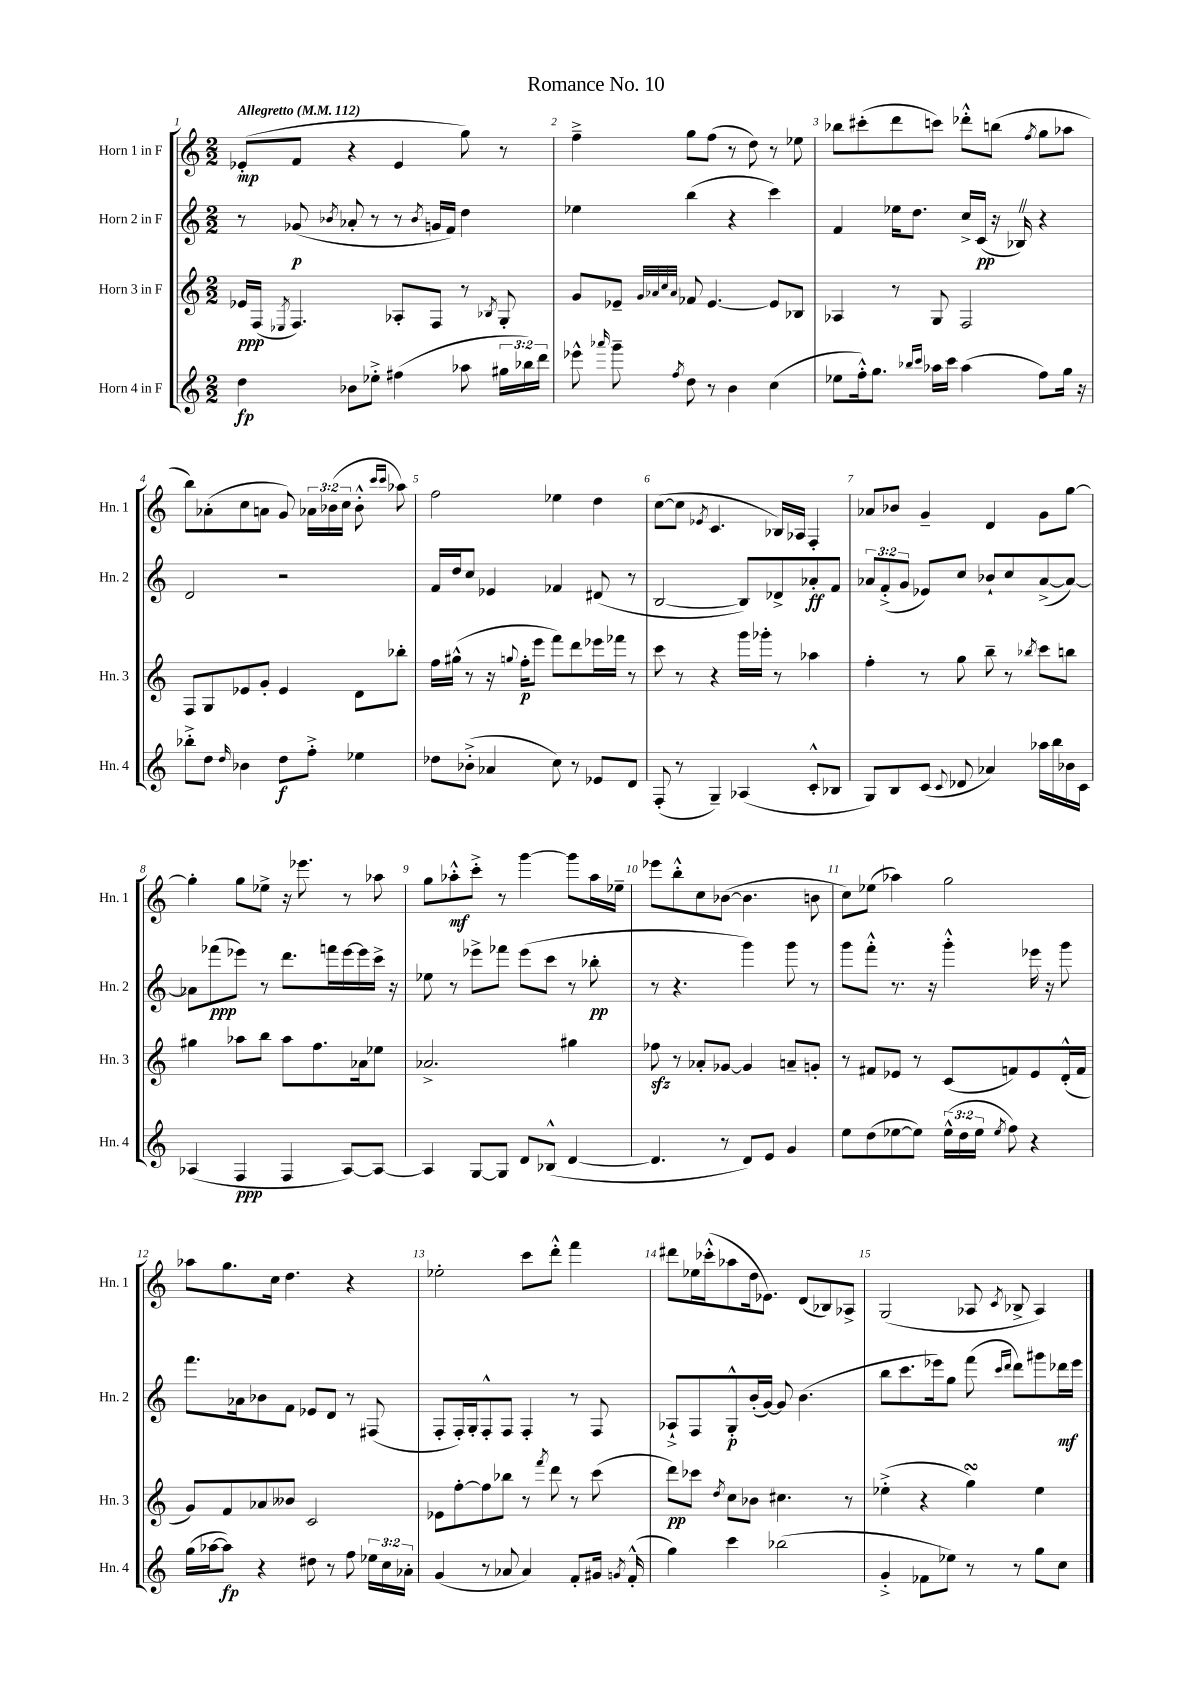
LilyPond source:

\header { title = "Romance No. 10" }
<<
\new StaffGroup <<
\new Staff = "s0" \with { instrumentName = "Horn 1 in F" shortInstrumentName = "Hn. 1" } {
    \clef treble \key c \major \numericTimeSignature \time 2/2 \override Staff.TupletNumber.text = #tuplet-number::calc-fraction-text \tempo "Allegretto" 4 = 112
    \autoBeamOff ees'8[-.\mp( f'8] r4 ees'4 g''8) r8 |
    f''4---> g''8[ f''8]( r8 d''8) r8 ees''8 |
    bes''8[ cis'''8-.( d'''8 c'''8]) des'''8[-.-^ b''8]( \acciaccatura { f''8 } g''8[ aes''8] |
    b''8[) aes'8-.( c''8 a'8] g'8) \tuplet 3/2 { aes'16[ bes'16( c''16] } bes'8-.-^ \grace { c'''16[ c'''16] } aes''8) |
    f''2 ees''4 d''4 |
    c''8[~( c''8] \acciaccatura { ees'8 } c'4. bes16[) aes16] f4-. |
    aes'8[ bes'8] g'4-- d'4 g'8[ g''8]~ |
    g''4-. g''8[ ees''8]-> r16 ees'''8. r8 aes''8 |
    g''8[ aes''8-.-^\mf c'''8]-.-> r8 g'''4~ g'''8[ aes''16 ees''16]-- |
    ees'''8[ b''8-.-^ c''8 bes'8]~( bes'4. b'8 |
    c''8[) ees''8]( aes''4) g''2 |
    aes''8[ g''8. c''16] d''4. r4 |
    ees''2-. c'''8[ d'''8]-.-^ f'''4 |
    dis'''8[ ees''16 ces'''16-.-^( aes''8 d''16 ees'8.]) d'8[( bes8) aes8]-> |
    g2( aes8 \acciaccatura { c'8 } bes8-> aes4) \bar "|." |
}
\new Staff = "s1" \with { instrumentName = "Horn 2 in F" shortInstrumentName = "Hn. 2" } {
    \clef treble \key c \major \numericTimeSignature \time 2/2 \override Staff.TupletNumber.text = #tuplet-number::calc-fraction-text
    \autoBeamOff r8 ges'8\p( \acciaccatura { bes'8 } aes'8-. r8 r8 \acciaccatura { bes'8 } g'16[ f'16]) d''4 |
    ees''4 b''4( r4 c'''4) |
    f'4 ees''16[ d''8.] c''16[-> c'16]\pp( r16 bes16) \once \override BreathingSign.text = \markup { \musicglyph "scripts.caesura.straight" } \breathe r4 |
    d'2 r2 |
    f'16[ d''16 c''8] ees'4 fes'4 dis'8( r8 |
    b2~ b8[) des'8-> aes'8-.\ff f'8] |
    \tuplet 3/2 { aes'8[ f'8-.->( g'8] } ees'8[) c''8] bes'8[-! c''8 aes'8~->( aes'8]~) |
    aes'8[ fes'''8\ppp( ees'''8]) r8 d'''8.[ f'''16 ees'''16~ ees'''16 c'''16]-> r16 |
    ees''8 r8 ees'''8[-> fes'''8] ees'''8[( c'''8] r8 bes''8-.\pp |
    r8 r4. g'''4) g'''8 r8 |
    g'''8[ f'''8]-.-^ r8. r16 g'''4-.-^ ees'''16 r16 g'''8 |
    f'''8.[ aes'16 bes'8 f'8] ees'8[ d'8] r8 fis8( |
    f8[-. f16-.) g16-. f8-.-^ f8] f4-. r8 f8 |
    aes8[-!-> f8 g8-.-^\p b'16-.( g'16]~) g'8 b'4.( |
    b''8[ c'''8. ees'''16) g''8] f'''8( \grace { c'''16[ d'''16] } d'''8[) gis'''8 des'''16\mf ees'''16] \bar "|." |
}
\new Staff = "s2" \with { instrumentName = "Horn 3 in F" shortInstrumentName = "Hn. 3" } {
    \clef treble \key c \major \numericTimeSignature \time 2/2
    \autoBeamOff ees'16[\ppp f16]( \acciaccatura { ees8 } f4.) aes8[-. f8] r8 \acciaccatura { bes8 } g8-. |
    g'8[ ees'8]-- \grace { g'32[ aes'32 c''32 aes'32] } fes'8 ees'4.~ ees'8[ bes8] |
    aes4 r8 g8 f2 |
    f8[ g8 ees'8 g'8]-. ees'4 d'8[ bes''8]-. |
    f''16[ gis''16]-^( r8 r16 \appoggiatura { g''8 } f''16[-.\p e'''8] f'''8[) d'''8 ees'''16 fes'''16] r8 |
    c'''8 r8 r4 g'''16[ ges'''16]-. r8 aes''4 |
    f''4-. r8 g''8 b''8-- r8 \acciaccatura { bes''8 } c'''8[ b''8] |
    gis''4 aes''8[ b''8] aes''8[ f''8. aes'16 ees''8] |
    aes'2.-> gis''4 |
    fes''8\sfz r8 aes'8[-. ges'8]~ ges'4 a'8[-- g'8]-. |
    r8 fis'8[ ees'8] r8 c'8[( f'8) ees'8 d'16-.-^( f'16] |
    g'8[) f'8 aes'8 beses'8] c'2 |
    ees'8[ f''8~-. f''8 bes''8] r8 \acciaccatura { f'''8 } d'''8 r8 c'''8( |
    d'''8[\pp) ces'''8] \acciaccatura { d''8 } c''8[ bes'8] cis''4. r8 |
    ees''4-.->( r4 g''4\turn) ees''4 \bar "|." |
}
\new Staff = "s3" \with { instrumentName = "Horn 4 in F" shortInstrumentName = "Hn. 4" } {
    \clef treble \key c \major \numericTimeSignature \time 2/2 \override Staff.TupletNumber.text = #tuplet-number::calc-fraction-text
    \autoBeamOff d''4\fp bes'8[ ees''8]-.-> fis''4( aes''8 \tuplet 3/2 { gis''16[ bes''16) d'''16] } |
    ees'''8-^ \grace { aes'''16 } g'''8-- \acciaccatura { f''8 } d''8 r8 b'4 c''4( |
    ees''8[ f''16-.-^) g''8.] \grace { bes''16[ c'''16] } aes''16[ c'''16] aes''4( f''8[) g''16] r16 |
    bes''8[-.-> d''8] \grace { d''16 } bes'4 d''8[\f f''8]-.-> ees''4 |
    des''8[ bes'8]-.->( aes'4 c''8) r8 ees'8[ d'8] |
    f8-.( r8 g4--) aes4( c'8[-.-^ bes8] |
    g8[) b8 c'8]( \appoggiatura { c'8 } des'8 aes'4) aes''16[ b''16 bes'16 c'16] |
    aes4( f4\ppp f4 aes8[~) aes8]~ |
    aes4 g8[~ g8] d'8[ bes8]-^( d'4~ |
    d'4. r8 d'8[) e'8] g'4 |
    e''8[ d''8( ees''8~ ees''8]) \tuplet 3/2 { ees''16[-^( d''16 ees''16] } \acciaccatura { ees''8 } f''8) r4 |
    g''16[( aes''16~ aes''8]\fp) r4 dis''8 r8 f''8 \tuplet 3/2 { ees''16[ c''16 aes'16]-. } |
    g'4( r8 aes'8 aes'4) f'8[-. gis'16] \acciaccatura { g'8 } f'16-.-^( |
    g''4) c'''4 bes''2( |
    g'4-.-> fes'8[ ees''8]) r8 r8 g''8[ c''8] \bar "|." |
}
>>
>>
\layout { \context { \Score \override BarNumber.break-visibility = ##(#f #t #t) barNumberVisibility = #all-bar-numbers-visible } }
